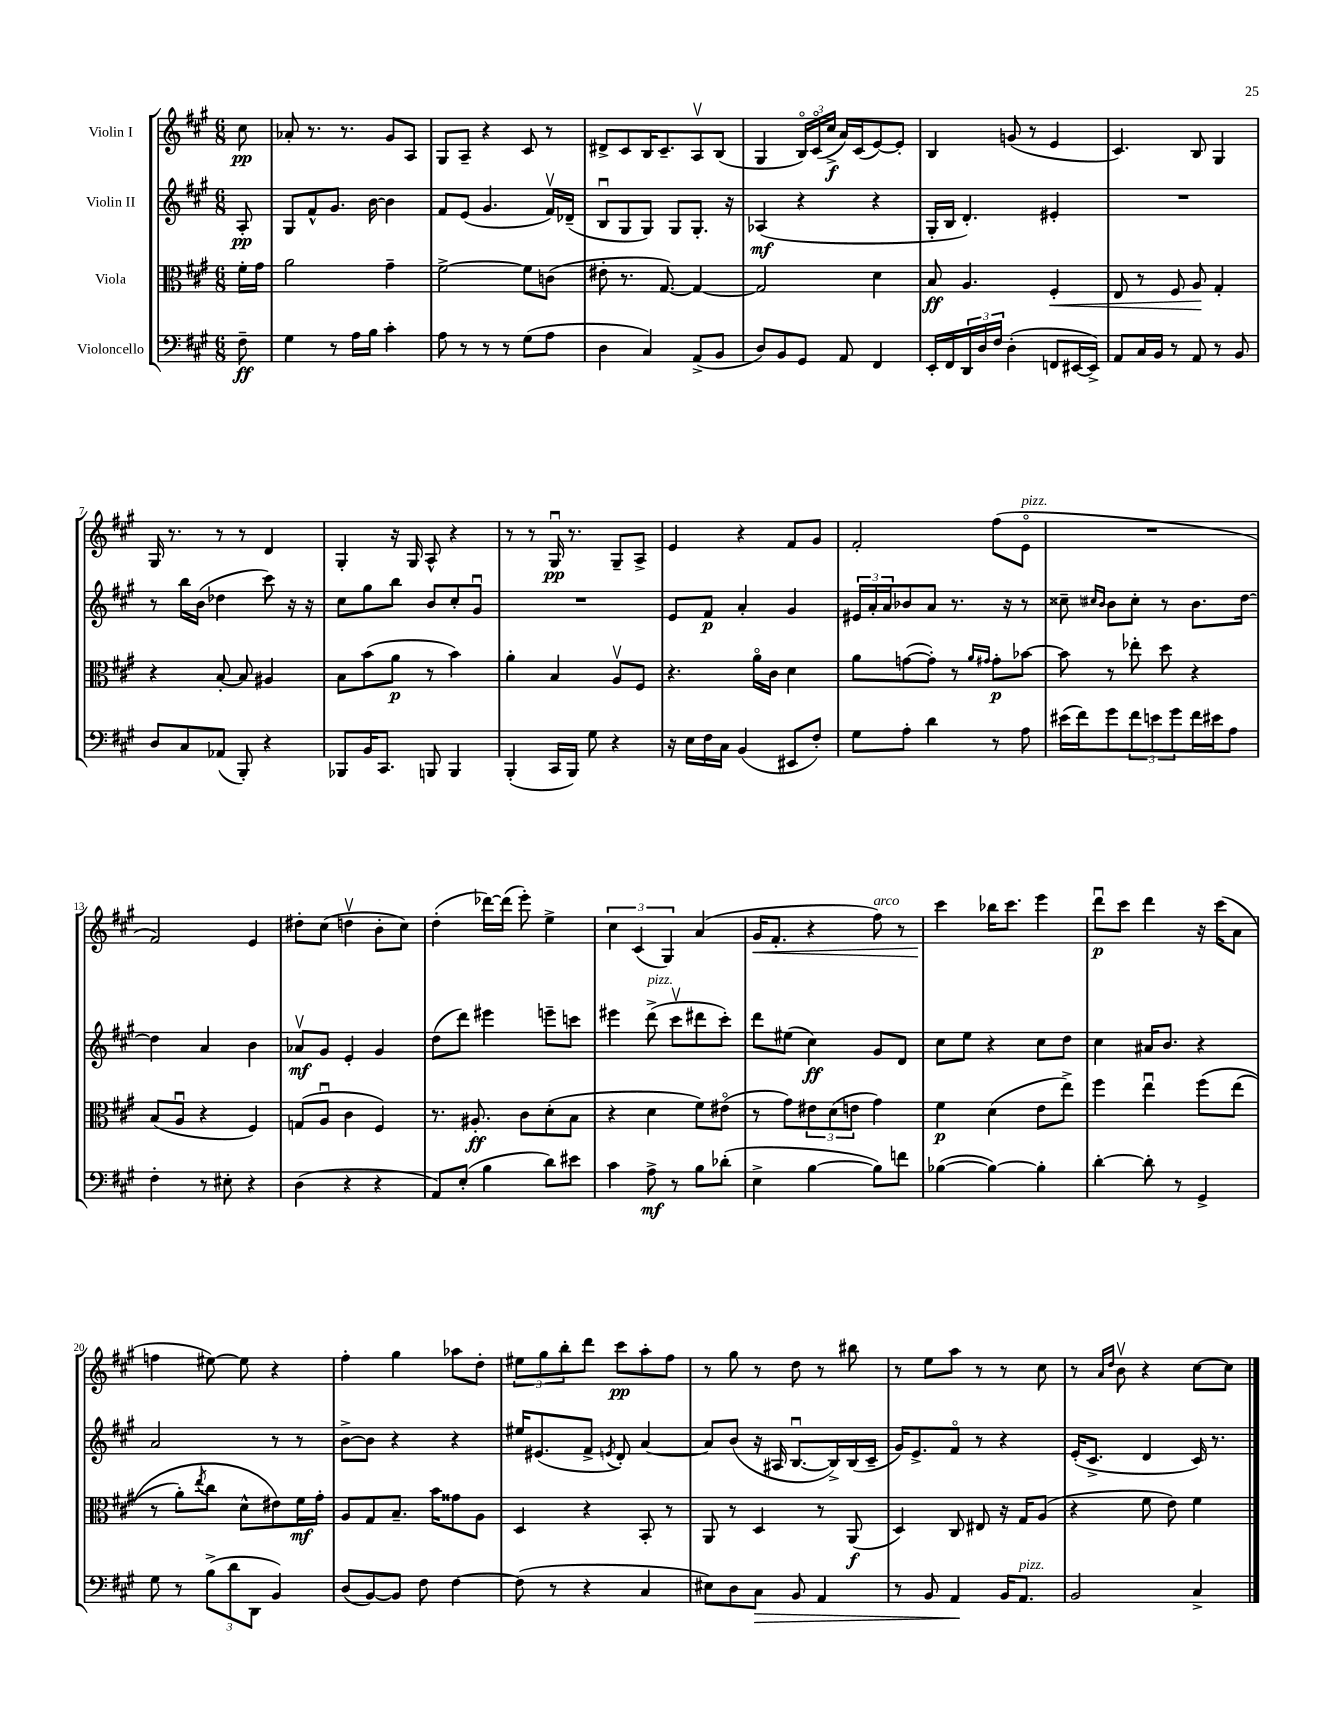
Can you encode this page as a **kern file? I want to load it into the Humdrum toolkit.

**kern	**dynam	**kern	**dynam	**kern	**dynam	**kern	**dynam
*part4	*part4	*part3	*part3	*part2	*part2	*part1	*part1
*staff4	*staff4	*staff3	*staff3	*staff2	*staff2	*staff1	*staff1
*I"Violoncello	*	*I"Viola	*	*I"Violin II	*	*I"Violin I	*
*clefF4	*	*clefC3	*	*clefG2	*	*clefG2	*
*k[f#c#g#]	*	*k[f#c#g#]	*	*k[f#c#g#]	*	*k[f#c#g#]	*
*M6/8	*	*M6/8	*	*M6/8	*	*M6/8	*
=	=	=	=	=	=	=	=
8F#~\	ff	16f#'\LL	.	8A'/	pp	8cc#\	pp
.	.	16g#\JJ	.	.	.	.	.
=1	=1	=1	=1	=1	=1	=1	=1
4G#\	.	2a\	.	8G#/L	.	8a-X'/	.
.	.	.	.	8f#^^/	.	8.r	.
8r	.	.	.	8.g#/J	.	.	.
.	.	.	.	.	.	8.r	.
16A\LL	.	.	.	.	.	.	.
16B\JJ	.	.	.	[16b\	.	.	.
4c#'\	.	4g#~\	.	4b\]	.	8g#/L	.
.	.	.	.	.	.	8A/J	.
=2	=2	=2	=2	=2	=2	=2	=2
8A\	.	[2f#^\	.	8f#/L	.	8G#/L	.
8r	.	.	.	(8e/J	.	8A~/J	.
8r	.	.	.	4.g#/	.	4r	.
8r	.	.	.	.	.	.	.
(8G#\L	.	8f#\L]	.	.	.	8c#/	.
8A\J	.	(8cn\J	.	16f#v/LL)	.	8r	.
.	.	.	.	(16d-X~/JJ	.	.	.
=3	=3	=3	=3	=3	=3	=3	=3
4D\	.	8e#X'\	.	8Bu/L	.	8d#X^/L	.
.	.	8.r	.	8G#/	.	8c#/	.
4C#/)	.	.	.	8G#/J)	.	16B/K	.
.	.	[8.G#/)	.	.	.	8.c#~/	.
.	.	.	.	8G#/L	.	.	.
(8AA^/L	.	4G#/_	.	8.G#'/J	.	8Av/	.
8BB/J	.	.	.	.	.	(8B/J	.
.	.	.	.	16r	.	.	.
=4	=4	=4	=4	=4	=4	=4	=4
8D/L)	.	2G#/]	.	(4A-X/	mf	4G#/	.
8BB/	.	.	.	.	.	.	.
8GG#/J	.	.	.	4r	.	24B/LL)	.
.	.	.	.	.	.	(24c#/	.
.	.	.	.	.	.	24cc#^/JJ	f
8AA/	.	.	.	.	.	16a/LL)	.
.	.	.	.	.	.	(16c#/J	.
4FF#/	.	4d\	.	4r	.	[8e/)	.
.	.	.	.	.	.	8e'/J]	.
=5	=5	=5	=5	=5	=5	=5	=5
16EE'/LL	.	8B/	ff	16G#'/LL	.	4B/	.
16FF#/	.	.	.	16B/JJ	.	.	.
24DD/	.	4.A/	.	4.d'/)	.	.	.
24D/	.	.	.	.	.	.	.
24F#/JJ	.	.	.	.	.	.	.
(4D'\	.	.	.	.	.	(8gn/	.
.	.	.	.	.	.	8r	.
!	!	!	!LO:HP:b	!	!	!	!
8FFn/L	.	4F#'/	<	4e#X'/	.	4e/	.
[16EE#X/L	.	.	.	.	.	.	.
16EE#^/JJ])	.	.	.	.	.	.	.
=6	=6	=6	=6	=6	=6	=6	=6
8AA/L	.	8E/	.	2.r	.	4.c#/)	.
16C#/L	.	8r	.	.	.	.	.
16BB/JJ	.	.	.	.	.	.	.
8r	.	8F#/	.	.	.	.	.
8AA/	.	8A/	.	.	.	8B/	.
8r	.	4G#'/	[	.	.	4G#/	.
8BB/	.	.	.	.	.	.	.
!!LO:LB:g=z
=7	=7	=7	=7	=7	=7	=7	=7
8D/L	.	4r	.	8r	.	16G#/	.
.	.	.	.	.	.	8.r	.
8C#/	.	.	.	16bb\LL	.	.	.
.	.	.	.	(16b\JJ	.	.	.
(8AA-X/J	.	[8B'/	.	4dd-X\	.	8r	.
8BBB'/)	.	8B/]	.	.	.	8r	.
4r	.	4A#X/	.	8ccc#\)	.	4d/	.
.	.	.	.	16r	.	.	.
.	.	.	.	16r	.	.	.
=8	=8	=8	=8	=8	=8	=8	=8
8BBB-X/L	.	8B\L	.	8cc#\L	.	4G#'/	.
16BB/K	.	(8b\	.	8gg#\	.	.	.
8.CC#/J	.	.	.	.	.	.	.
.	.	8a\J	p	8bb\J	.	16r	.
.	.	.	.	.	.	16G#/	.
8BBBn/	.	8r	.	8b/L	.	8A^^/	.
4BBB/	.	4b\)	.	8cc#'/	.	4r	.
.	.	.	.	8g#u/J	.	.	.
=9	=9	=9	=9	=9	=9	=9	=9
(4BBB'/	.	4a'\	.	2.r	.	8r	.
.	.	.	.	.	.	8r	.
16CC#/LL	.	4B/	.	.	.	16G#u/	pp
16BBB/JJ)	.	.	.	.	.	8.r	.
8G#\	.	.	.	.	.	.	.
4r	.	8Av/L	.	.	.	8G#~/L	.
.	.	8F#/J	.	.	.	8A^/J	.
=10	=10	=10	=10	=10	=10	=10	=10
16r	.	4.r	.	8e/L	.	4e/	.
16E\LL	.	.	.	.	.	.	.
16F#\	.	.	.	8f#/J	p	.	.
16C#\JJ	.	.	.	.	.	.	.
(4BB/	.	.	.	4a'/	.	4r	.
.	.	16a\LL	.	.	.	.	.
.	.	16c#\JJ	.	.	.	.	.
8EE#X/L	.	4d\	.	4g#/	.	8f#/L	.
8F#'/J)	.	.	.	.	.	8g#/J	.
=11	=11	=11	=11	=11	=11	=11	=11
8G#\L	.	8a\L	.	24e#X/LL	.	2f#'/	.
.	.	.	.	24a'/	.	.	.
.	.	.	.	24a/J	.	.	.
8A'\J	.	([8gn\	.	8b-X/	.	.	.
4d\	.	8g'\J])	.	8a/J	.	.	.
.	.	8r	.	8.r	.	.	.
.	.	16qqa/LL	.	.	.	.	.
.	.	16qqg#X/JJ	.	.	.	.	.
8r	.	8g#'\L	p	.	.	(8ff#\L	.
.	.	.	.	16r	.	.	.
!	!	!	!	!	!	!LO:TX:a:i:t=pizz.	!
8A\	.	[8b-X\J	.	8r	.	8e\J	.
=12	=12	=12	=12	=12	=12	=12	=12
(16e#X\LL	.	8b-\]	.	8cc##X~\	.	2.r	.
16f#\J)	.	.	.	.	.	.	.
.	.	.	.	16qqcc#X/LL	.	.	.
.	.	.	.	16qqb/JJ	.	.	.
8g#\	.	8r	.	8b\L	.	.	.
12f#\	.	8ee-X'\	.	8cc#'\J	.	.	.
12en\	.	.	.	.	.	.	.
.	.	8dd\	.	8r	.	.	.
12g#\	.	.	.	.	.	.	.
16f#\L	.	4r	.	8.b\L	.	.	.
16e#X\J	.	.	.	.	.	.	.
8A\J	.	.	.	.	.	.	.
.	.	.	.	[16dd\Jk	.	.	.
!!LO:LB:g=z
=13	=13	=13	=13	=13	=13	=13	=13
4F#'\	.	(8B/L	.	4dd\]	.	2f#/)	.
.	.	8Au/J	.	.	.	.	.
8r	.	4r	.	4a/	.	.	.
8E#X'\	.	.	.	.	.	.	.
4r	.	4F#/)	.	4b\	.	4e/	.
=14	=14	=14	=14	=14	=14	=14	=14
(4D\	.	(8Gn/L	.	8a-Xv/L	mf	8dd#X'\L	.
.	.	8Au/J	.	8g#/J	.	(8cc#\J	.
4r	.	4c#\	.	4e'/	.	4ddnv\	.
4r	.	4F#/)	.	4g#/	.	8b'\L	.
.	.	.	.	.	.	8cc#\J)	.
=15	=15	=15	=15	=15	=15	=15	=15
8AA/L)	.	8.r	.	(8dd\L	.	(4dd'\	.
(8E'/J	.	.	.	8ddd\J)	.	.	.
.	.	8.A#X'/	ff	.	.	.	.
4B\	.	.	.	4eee#X\	.	[16ddd-X\LL)	.
.	.	.	.	.	.	(16ddd-\JJ]	.
.	.	8c#\L	.	.	.	8eee'\)	.
8d\L)	.	(8d'\	.	8eeen~\L	.	4ee^\	.
8e#X\J	.	8B\J	.	8cccn\J	.	.	.
=16	=16	=16	=16	=16	=16	=16	=16
4c#\	.	4r	.	4eee#X\	.	6cc#\	.
.	.	.	.	.	.	(6c#/	.
!	!	!	!	!LO:TX:a:i:t=pizz.	!	!	!
8A^\	mf	4d\	.	(8ddd^\	.	.	.
.	.	.	.	.	.	6G#/)	.
8r	.	.	.	8ccc#v\L	.	.	.
8B\L	.	8f#\L)	.	8ddd#X\	.	(4a/	.
(8d-X'\J	.	(8e#X\J	.	8ccc#'\J)	.	.	.
=17	=17	=17	=17	=17	=17	=17	=17
!	!	!	!	!	!	!	!LO:HP:b
4E^\	.	8r	.	8ddd\L	.	16g#/KL	<
.	.	.	.	.	.	8.f#'/J	.
.	.	8g#\L)	.	(8ee#X\J	.	.	.
[4B\	.	12e#X\	.	4cc#\)	ff	4r	.
.	.	(12d\	.	.	.	.	.
.	.	12en\J	.	.	.	.	.
!	!	!	!	!	!	!LO:TX:a:i:t=arco	!
8B\L])	.	4g#\)	.	8g#/L	.	8ff#\)	.
8fn\J	.	.	.	8d/J	.	8r	.
=18	=18	=18	=18	=18	=18	=18	=18
([4B-X\	.	4f#\	p	8cc#\L	.	4ccc#\	.
.	.	.	.	8ee\J	.	.	.
4B-\_)	.	(4d\	.	4r	.	16bb-X\KL	[
.	.	.	.	.	.	8.ccc#\J	.
4B-'\]	.	8e\L	.	8cc#\L	.	4eee\	.
.	.	8ee^\J)	.	8dd\J	.	.	.
=19	=19	=19	=19	=19	=19	=19	=19
[4d'\	.	4ff#\	.	4cc#\	.	8dddu\L	p
.	.	.	.	.	.	8ccc#\J	.
8d'\]	.	4eeu\	.	16a#X/KL	.	4ddd\	.
.	.	.	.	8.b/J	.	.	.
8r	.	.	.	.	.	.	.
4GG#^/	.	(8ff#\L	.	4r	.	16r	.
.	.	.	.	.	.	(16ccc#\KL	.
.	.	(8ee\J	.	.	.	8a\J	.
!!LO:LB:g=z
=20	=20	=20	=20	=20	=20	=20	=20
8G#\	.	8r	.	2a/	.	4ffn\	.
8r	.	8a'\L)	.	.	.	.	.
.	.	8qee/	.	.	.	.	.
(12B^\L	.	8cc#\J	.	.	.	[8ee#X\)	.
12d\	.	.	.	.	.	.	.
.	.	8d^^\L	.	.	.	8ee#\]	.
12DD\J	.	.	.	.	.	.	.
4BB/)	.	8e#X\)	.	8r	.	4r	.
.	.	16f#\L	mf	8r	.	.	.
.	.	16g#'\JJ	.	.	.	.	.
=21	=21	=21	=21	=21	=21	=21	=21
(8D/L	.	8A/L	.	[8b^\L	.	4ff#'\	.
[8BB/)	.	8G#/	.	8b\J]	.	.	.
8BB/J]	.	8.B~/J	.	4r	.	4gg#\	.
8F#\	.	.	.	.	.	.	.
.	.	16b\KL	.	.	.	.	.
[4F#\	.	8g##X\	.	4r	.	8aa-X\L	.
.	.	8A\J	.	.	.	8dd'\J	.
=22	=22	=22	=22	=22	=22	=22	=22
(8F#\]	.	4D/	.	16ee#X/KL	.	12ee#X\L	.
.	.	.	.	(8.e#X/	.	.	.
.	.	.	.	.	.	12gg#\	.
8r	.	.	.	.	.	.	.
.	.	.	.	.	.	12bb'\	.
4r	.	4r	.	8f#^/J	.	8ddd\J	.
.	.	.	.	8qen/	.	.	.
.	.	.	.	8d'/)	.	8ccc#\L	pp
4C#/	.	8BB'/	.	[4a/	.	8aa'\	.
.	.	8r	.	.	.	8ff#\J	.
=23	=23	=23	=23	=23	=23	=23	=23
8E#X\L)	.	8AA/	.	8a/L]	.	8r	.
8D\	.	8r	.	(8b/J	.	8gg#\	.
!	!LO:HP:b	!	!	!	!	!	!
8C#\J	>	4D/	.	16r	.	8r	.
.	.	.	.	16A#X/	.	.	.
8BB/	.	.	.	[8.Bu/L	.	8dd\	.
4AA/	.	8r	.	.	.	8r	.
.	.	.	.	16B^/L])	.	.	.
.	.	(8AA/	f	(16B/	.	8bb#X\	.
.	.	.	.	16c#~/JJ	.	.	.
=24	=24	=24	=24	=24	=24	=24	=24
8r	.	4D/)	.	16g#/KL)	.	8r	.
.	.	.	.	8.e^/	.	.	.
8BB/	.	.	.	.	.	8ee\L	.
4AA/	.	8C#/	.	8f#/J	.	8aa\J	.
.	.	8E#X/	.	8r	.	8r	.
16BB/KL	]	16r	.	4r	.	8r	.
!LO:TX:a:i:t=pizz.	!	!	!	!	!	!	!
8.AA/J	.	16G#/KL	.	.	.	.	.
.	.	(8A/J	.	.	.	8cc#\	.
=25	=25	=25	=25	=25	=25	=25	=25
2BB/	.	4r	.	(16e'/KL	.	8r	.
.	.	.	.	8.c#^/J	.	.	.
.	.	.	.	.	.	16qqa/LL	.
.	.	.	.	.	.	16qqdd/JJ	.
.	.	.	.	.	.	8bv\	.
.	.	8f#\	.	4d/	.	4r	.
.	.	8e\)	.	.	.	.	.
4C#^/	.	4f#\	.	16c#/)	.	[8cc#\L	.
.	.	.	.	8.r	.	.	.
.	.	.	.	.	.	8cc#\J]	.
==	==	==	==	==	==	==	==
*-	*-	*-	*-	*-	*-	*-	*-
